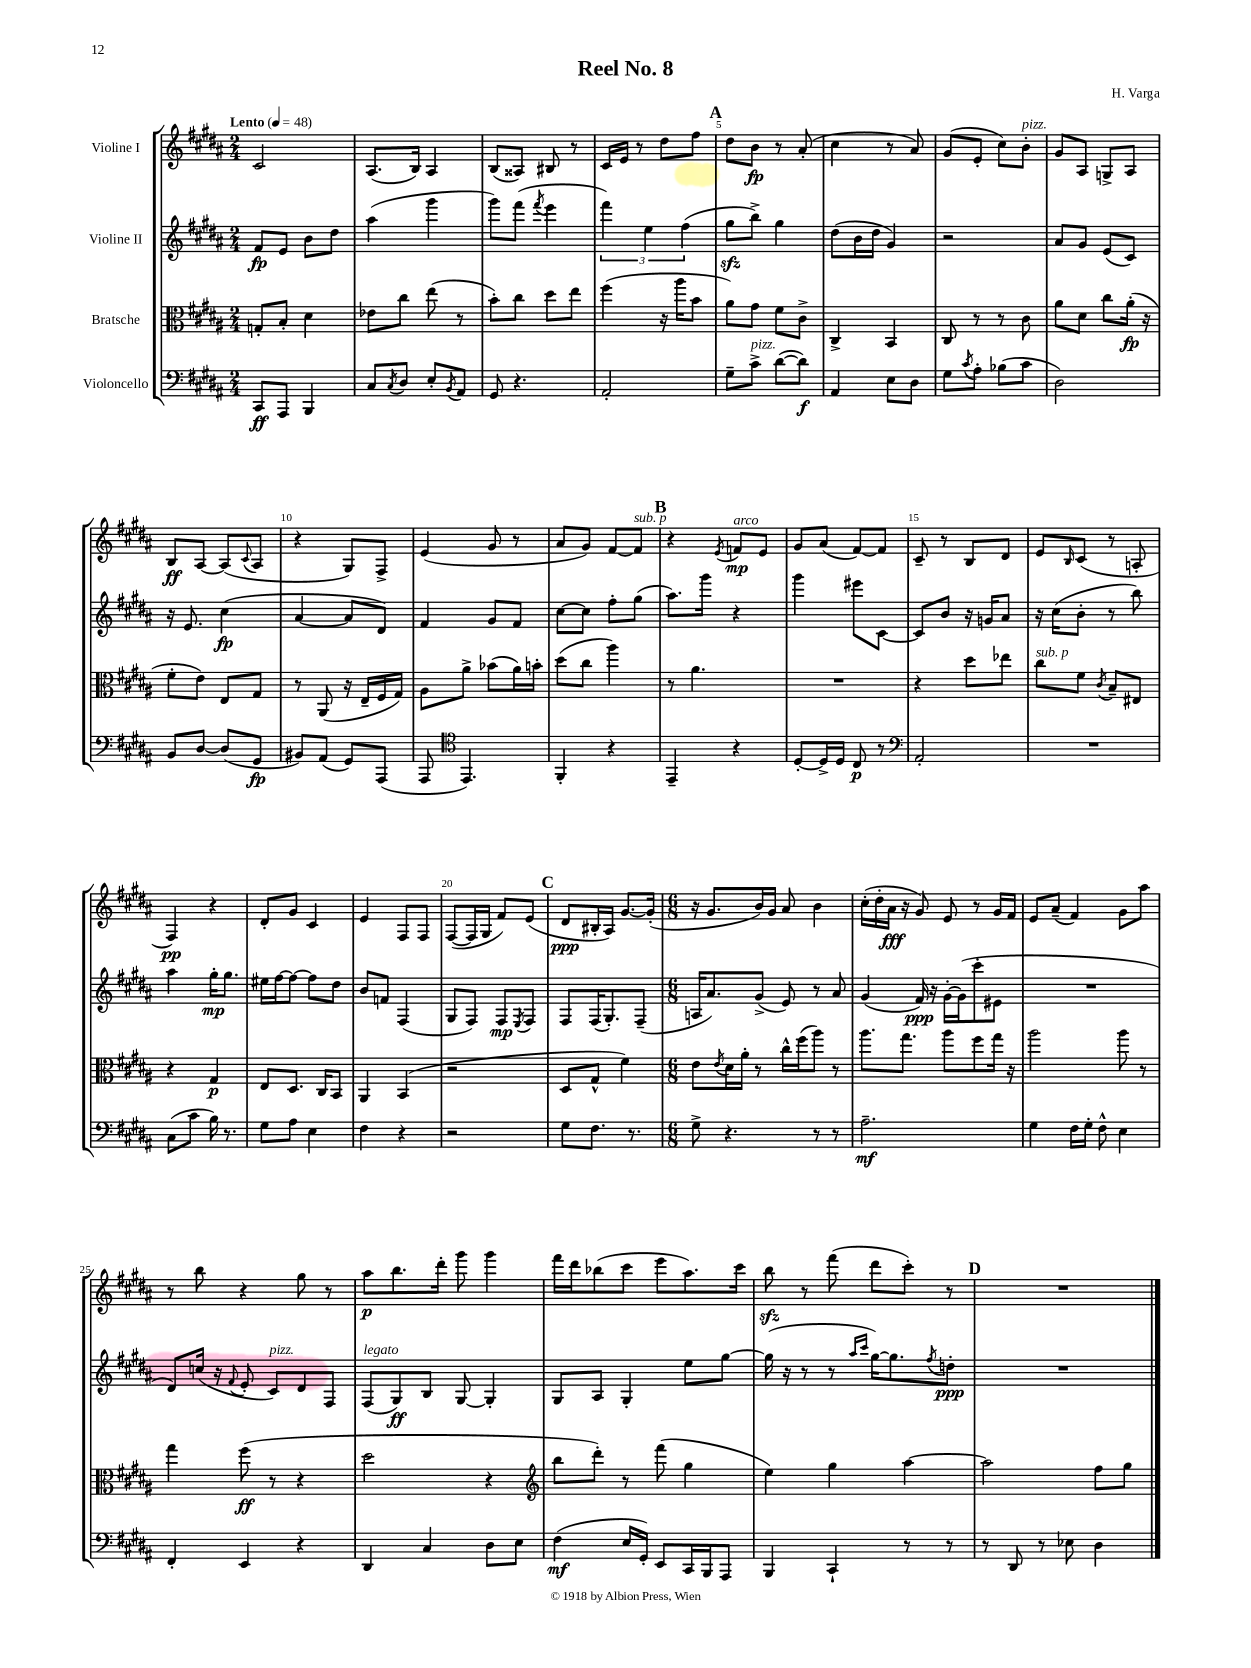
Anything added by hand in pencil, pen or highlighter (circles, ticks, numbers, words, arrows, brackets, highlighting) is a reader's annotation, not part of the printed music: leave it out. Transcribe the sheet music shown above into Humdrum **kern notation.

**kern	**kern	**kern	**kern
*staff4	*staff3	*staff2	*staff1
*clefF4	*clefC3	*clefG2	*clefG2
*k[f#c#g#d#a#]	*k[f#c#g#d#a#]	*k[f#c#g#d#a#]	*k[f#c#g#d#a#]
*M2/4	*M2/4	*M2/4	*M2/4
*MM48	*MM48	*MM48	*MM48
8CC#/L	8G'/L	8f#/L	2c#/
8AAA#/J	8B'/J	8e/J	.
4BBB/	4d#\	8b\L	.
.	.	8dd#\J	.
=	=	=	=
8C#/L	8e-\L	(4aa#\	(8.A#/L
8qC#/	.	.	.
8D#/J	8cc#\J	.	.
.	.	.	16B/Jk)
8E'/L	(8ee\	4ggg#\	4A#/
8qBB/	.	.	.
8AA#/J	8r	.	.
=	=	=	=
8GG#/	8b'\L)	8ggg#\L)	(8B/L
4.r	8cc#\J	(8fff#\J	8A##/J)
.	.	8qfff#/	.
.	8dd#\L	4eee\	8B#/
.	8ee\J	.	8r
=	=	=	=
2AA#'/	(4ff#\	6fff#\)	16c#/LL
.	.	.	16e/JJ
.	.	.	8r
.	.	6ee\	.
.	16r	.	8dd#\L
.	16aa#\LK	.	.
.	.	(6ff#\	.
.	8b\J	.	8ff#\J
=	=	=	=
8G#~\L	8a#\L)	8gg#\L	8dd#\L
8c#^\J	8g#\J	8bb^\J)	8b\J
([8d#\L	8f#\L	4gg#\	8r
8d#\]J)	8c#^\J	.	(8a#'/
=	=	=	=
4AA#/	4C#^/	(8dd#\L	4cc#\
.	.	16b\L	.
.	.	16dd#\JJ	.
8E\L	4BB/	4g#/)	8r
8D#\J	.	.	8a#/)
=	=	=	=
8G#\L	8C#/	2r	(8g#/L
8qc#/	.	.	.
8A#'\J	8r	.	8e'/J
(8B-\L	8r	.	8cc#\L)
8c#\J	8c#\	.	8b'\J
=	=	=	=
2D#\)	8a#\L	8a#/L	8g#/L
.	8d#\J	8g#/J	8A#/J
.	8cc#\L	(8e/L	8G^/L
.	(16a#'\Jk	8c#/J)	8A#/J
.	16r	.	.
=	=	=	=
8BB/L	8f#'\L	16r	8B/L
.	.	8.e/	.
[8D#/J	8e\J)	.	[8A#/J
(8D#/]L	8E/L	(4cc#\	(8A#/]L
.	.	.	8qqc#/
8GG#/J	8G#/J	.	8A#/J
=	=	=	=
8BB#/L)	8r	[4a#/	4r
(8AA#/J	(8AA#/	.	.
8GG#/L)	16r	8a#/]L	8G#/L)
.	16E~/LL	.	.
(8AAA#/J	16F#/	8d#/J)	8F#^/J
.	16G#/JJ)	.	.
=	=	=	=
8AAA#/	8A#\L	4f#/	(4e/
*clefC4	*	*	*
4.EE/)	8a#^\J	.	.
.	(8b-\L	8g#/L	8g#/
.	16a#\L)	8f#/J	8r
.	16b'\JJ	.	.
=	=	=	=
4FF#'/	(8dd#\L	[8cc#\L	8a#/L
.	8cc#\J	8cc#\]J	8g#/J)
4r	4aa#\)	8ff#'\L	[8f#/L
.	.	(8gg#\J	8f#/]J
=	=	=	=
4EE~/	8r	8.aa#\L)	4r
.	4.a#\	.	.
.	.	16ggg#\Jk	.
.	.	.	8qe/
4r	.	4r	8f/L
.	.	.	8e/J
=	=	=	=
[8D#'/L	2r	4ggg#\	8g#/L
16D#^/]L	.	.	(8a#/J
16D#/JJ	.	.	.
8C#/	.	8eee#\L	[8f#/L)
8r	.	[8c#\J	8f#/]J
=	=	=	=
*clefF4	*	*	*
2AA#'/	4r	8c#/]L	8c#~/
.	.	8b/J	8r
.	8dd#\L	16r	8B/L
.	.	16g/LK	.
.	8ee-\J	8a#/J	8d#/J
=	=	=	=
2r	8cc#\L	16r	8e/L
.	.	(16cc#\LK	.
.	.	.	16qqB/
.	8f#\J	8b'\J	(8c#/J
.	8qc#/	.	.
.	8B~/L	8r	8r
.	8E#/J	8bb\)	8A'/
=	=	=	=
(8C#\L	4r	4aa#\	4F#/)
8c#\J	.	.	.
16B\)	4G#/	16gg#'\LK	4r
8.r	.	8.gg#\J	.
=	=	=	=
8G#\L	8E/L	16ee#\LL	8d#'/L
.	.	[16ff#\J	.
8A#\J	8.D#/J	8ff#\_J	8g#/J
4E\	.	8ff#\]L	4c#/
.	16C#/LK	.	.
.	8BB/J	8dd#\J	.
=	=	=	=
4F#\	4AA#/	8b/L	4e/
.	.	8f/J	.
4r	(4BB/	(4F#/	8F#/L
.	.	.	8F#/J
=	=	=	=
2r	2r	8G#/L	([8F#/L
.	.	8F#/J)	16F#/]L
.	.	.	16G#/JJ
.	.	8F#/L	8f#/L)
.	.	8qE/	.
.	.	8F#/J	(8e/J
=	=	=	=
8G#\L	8D#/L	8F#/L	8d#/L
8.F#\J	8G#^^/J	(16F#/K	16B#'/L
.	.	8.G#'/)	16A#/JJ)
.	4f#\)	.	[8.g#/L
8.r	.	.	.
.	.	(8F#~/J	.
.	.	.	(16g#'/]Jk
=	=	=	=
*M6/8	*M6/8	*M6/8	*M6/8
8G#^\	8e\L	16A/LK	16r
.	.	8.a#/)	8.g#/L
.	8qe/	.	.
4.r	16d#\L	.	.
.	16a#'\JJ	.	.
.	8r	(8g#^/J	16b/L)
.	.	.	16g#/JJ
.	16cc#^^\LL	8e/)	8a#/
.	(16ff#\J	.	.
8r	8aa#\J)	8r	4b\
8r	8r	8a#/	.
=	=	=	=
2.A#~\	8.aa#\L	(4g#/	(16cc#'\LL
.	.	.	16dd#'\
.	.	.	16a#\JJ
.	8.gg#\J	.	16r
.	.	16f#/)	8g#/)
.	.	16r	.
.	8aa#\L	[16g#'\LL	8e/
.	.	(16g#\]J	.
.	8ff#\	8ccc#'\	8r
.	16gg#\Jk	8e#\J	16g#/LL
.	16r	.	16f#/JJ
=	=	=	=
4G#\	2aa#\	2.r	8e/L
.	.	.	(8a#~/J
16F#\LL	.	.	4f#/)
16G#'\JJ	.	.	.
8F#^^\	.	.	.
4E\	8aa#\	.	8g#\L
.	8r	.	8aa#\J
=	=	=	=
4FF#'/	4gg#\	8d#/L)	8r
.	.	(16cc/Jk	8bb\
.	.	16r	.
.	.	8qqf#/	.
4EE/	(8ff#\	8e'/	4r
.	8r	8c#/L)	.
4r	4r	8d#/	8gg#\
.	.	8F#/J	8r
=	=	=	=
4DD#/	2dd#\	(8F#/L	8aa#\L
.	.	8G#/)	8.bb\
4C#/	.	8B/J	.
.	.	.	16ddd#'\Jk
.	.	[8G#/	8ggg#\
8D#\L	4r	4G#'/]	4ggg#\
8E\J	.	.	.
=	=	=	=
*	*clefG2	*	*
(4F#\	8bb\L	8G#/L	16fff#\LL
.	.	.	16ddd#\J
.	8ddd#'\J)	8A#/J	(8bb-\
16E/LL	8r	4G#'/	8ccc#\J
16GG#'/JJ)	.	.	.
8EE/L	(8fff#\	.	8eee\L
16CC#/L	4gg#\	8ee\L	8.aa#\)
16BBB/J	.	.	.
8AAA#/J	.	[8gg#\J	.
.	.	.	16ccc#\Jk
=	=	=	=
4BBB/	4ee\)	(16gg#\]	8bb\
.	.	16r	.
.	.	8r	8r
4CC#`/	4gg#\	8r	(8fff#\
.	.	16qqaa#/LL	.
.	.	16qqccc#/JJ	.
.	.	[16gg#\LK)	8ddd#\L
.	.	8.gg#\]	.
8r	[4aa#\	.	8ccc#'\J)
.	.	8qff#/	.
8r	.	8dd'\J	8r
=	=	=	=
8r	2aa#\]	2.r	2.r
8DD#/	.	.	.
8r	.	.	.
8E-\	.	.	.
4D#\	8ff#\L	.	.
.	8gg#\J	.	.
==	==	==	==
*-	*-	*-	*-
